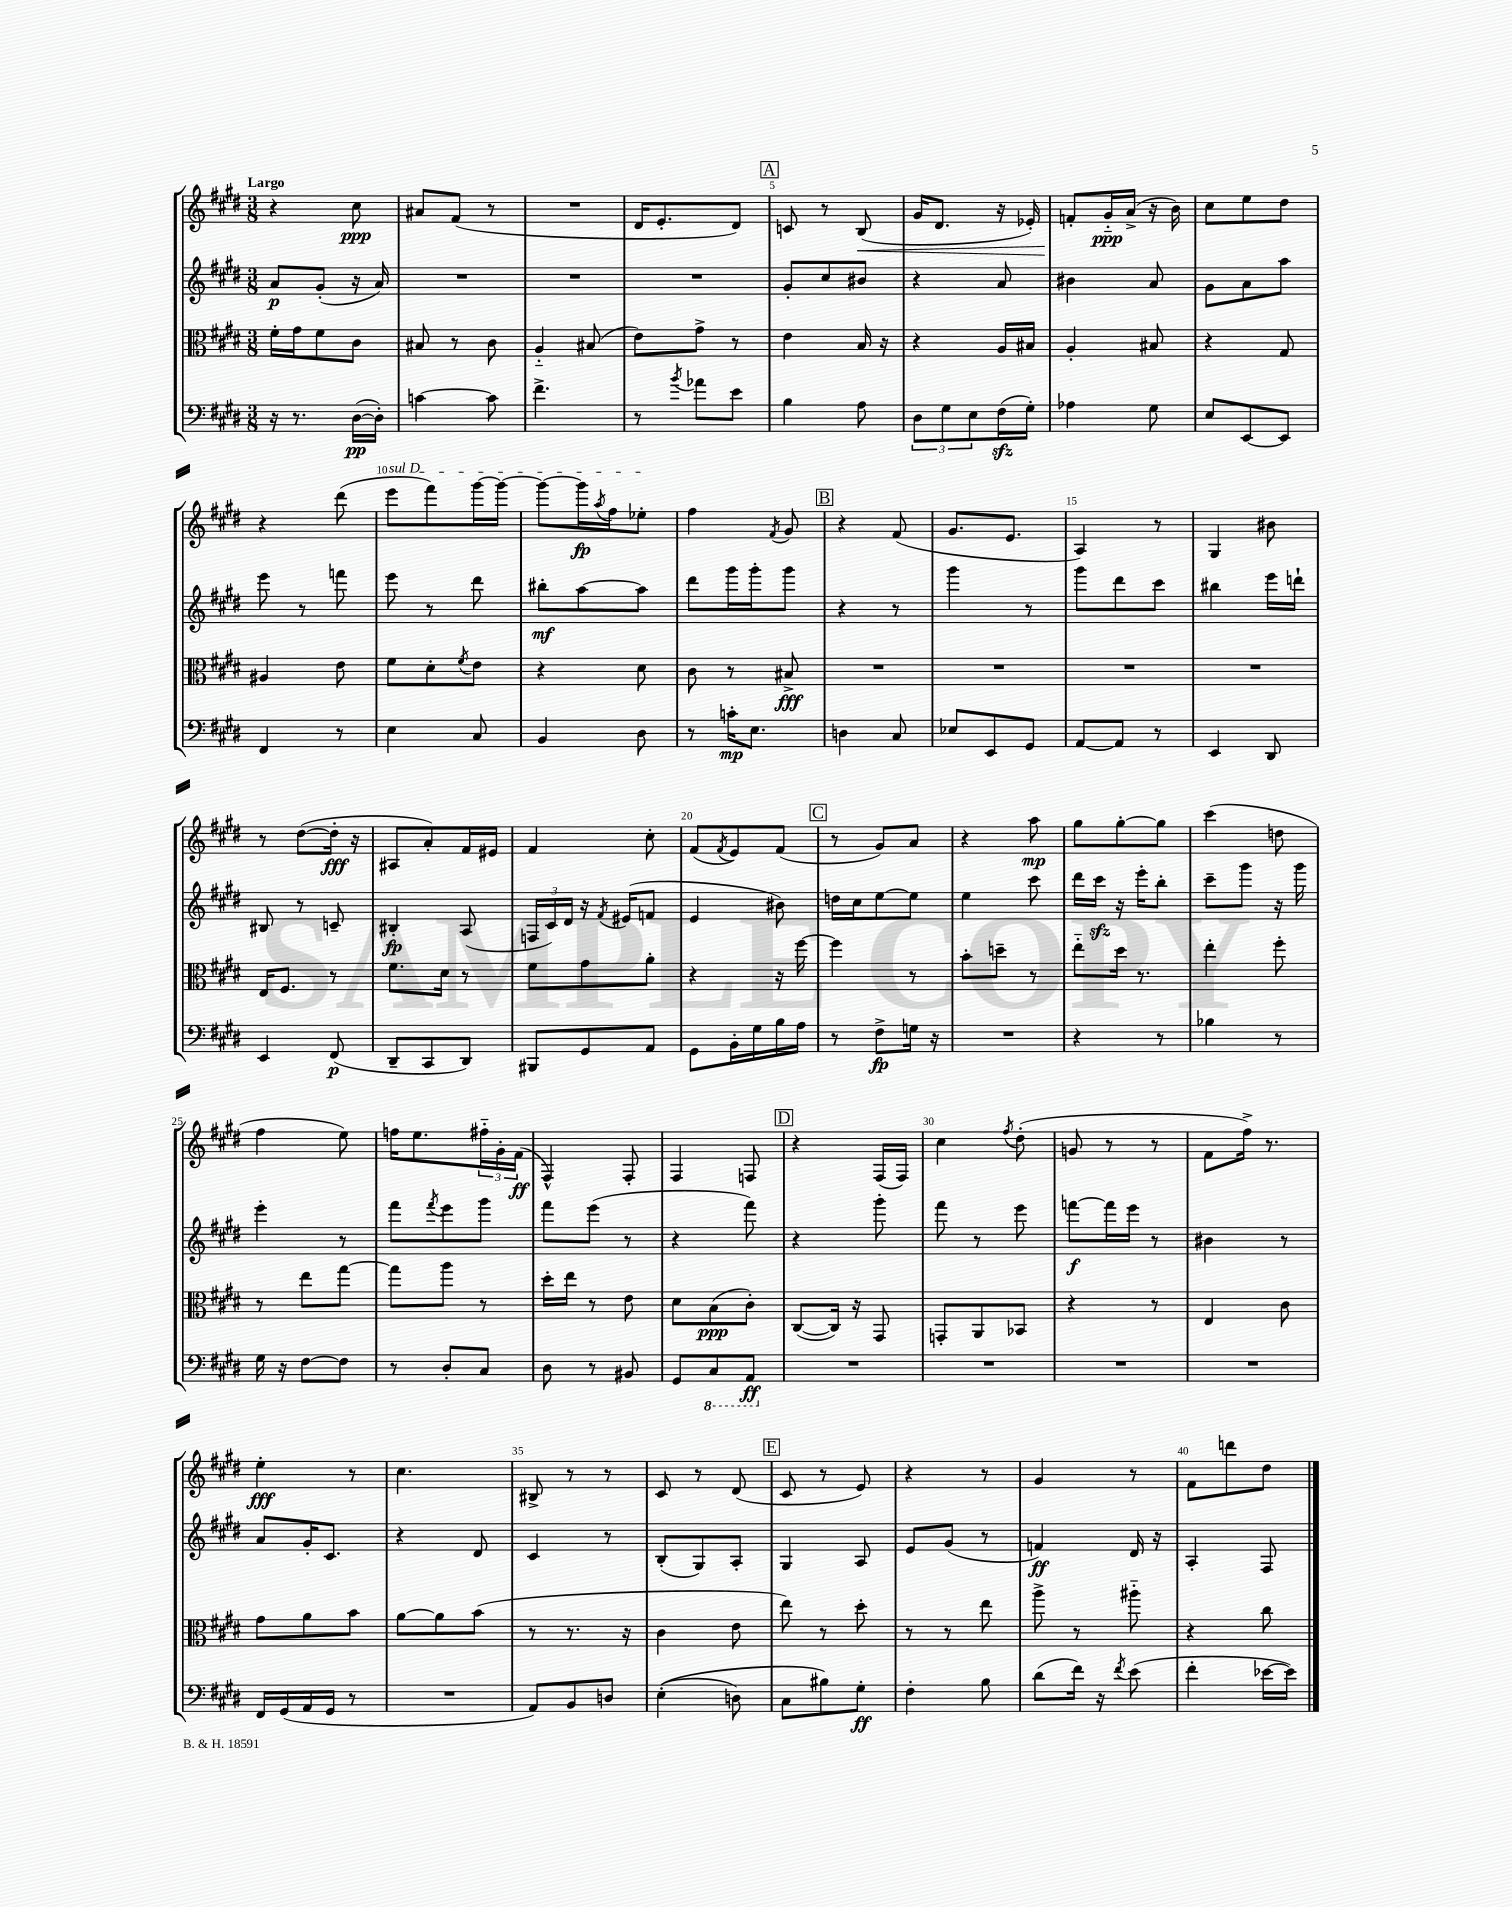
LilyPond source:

<<
\new StaffGroup <<
\new Staff = "s0" {
    \clef treble \key e \major \numericTimeSignature \time 3/8 \tempo "Largo"
    r4 cis''8\ppp |
    ais'8 fis'8( r8 |
    R4. |
    dis'16 e'8.-. dis'8) |
    \mark \markup { \box "A" } c'8 r8 b8\<( |
    gis'16 dis'8. r16 ees'16-.) |
    f'8-.\! gis'16-_\ppp a'16->( r16 b'16) |
    cis''8 e''8 dis''8 |
    r4 dis'''8( |
    \once \override TextSpanner.bound-details.left.text = \markup { \italic "sul D" } e'''8\startTextSpan fis'''8) gis'''16~ gis'''16~ |
    gis'''8~ gis'''16\fp \acciaccatura { a''8 } fis''16 ees''8-.\stopTextSpan |
    fis''4 \acciaccatura { fis'8 } gis'8 |
    \mark \markup { \box "B" } r4 fis'8( |
    gis'8. e'8. |
    a4) r8 |
    gis4 bis'8 |
    r8 dis''8~( dis''16-.\fff r16 |
    ais8 a'8-.) fis'16 eis'16 |
    fis'4 cis''8-. |
    fis'8( \acciaccatura { fis'8 } e'8) fis'8( |
    \mark \markup { \box "C" } r8 gis'8) a'8 |
    r4 a''8\mp |
    gis''8 gis''8~-. gis''8 |
    cis'''4( d''8 |
    fis''4 e''8) |
    f''16 e''8. \tuplet 3/2 { fis''16-_ gis'16-. fis'16\ff( } |
    fis4-^) fis8-. |
    fis4 f8 |
    \mark \markup { \box "D" } r4 fis16( fis16) |
    cis''4 \acciaccatura { fis''8 } dis''8-.( |
    g'8 r8 r8 |
    fis'8 fis''16->) r8. |
    e''4-.\fff r8 |
    cis''4. |
    bis8-> r8 r8 |
    cis'8 r8 dis'8( |
    \mark \markup { \box "E" } cis'8 r8 e'8) |
    r4 r8 |
    gis'4 r8 |
    fis'8 d'''8 dis''8 \bar "|." |
}
\new Staff = "s1" {
    \clef treble \key e \major \numericTimeSignature \time 3/8
    a'8\p gis'8-.( r16 a'16) |
    R4. |
    R4. |
    R4. |
    \mark \markup { \box "A" } gis'8-. cis''8 bis'8 |
    r4 a'8 |
    bis'4 a'8 |
    gis'8 a'8 a''8 |
    e'''8 r8 f'''8 |
    e'''8 r8 dis'''8 |
    bis''8-.\mf a''8~ a''8 |
    dis'''8 gis'''16 gis'''16-. gis'''8 |
    \mark \markup { \box "B" } r4 r8 |
    gis'''4 r8 |
    gis'''8 dis'''8 cis'''8 |
    bis''4 e'''16 d'''16-! |
    bis8 r8 c'8-- |
    bis4-.\fp a8( |
    \tuplet 3/2 { f16 cis'16) dis'16 } r16 \acciaccatura { fis'8 } eis'16( f'8 |
    e'4 bis'8) |
    \mark \markup { \box "C" } d''16 cis''16 e''8~ e''8 |
    e''4 cis'''8 |
    dis'''16 cis'''16\sfz r16 e'''16-. b''8-. |
    cis'''8-- gis'''8 r16 gis'''16 |
    e'''4-. r8 |
    fis'''8 \acciaccatura { fis'''8 } e'''8 gis'''8 |
    fis'''8 e'''8( r8 |
    r4 fis'''8) |
    \mark \markup { \box "D" } r4 gis'''8-. |
    fis'''8 r8 e'''8 |
    f'''8~\f f'''16 e'''16 r8 |
    bis'4 r8 |
    a'8 gis'16-. cis'8. |
    r4 dis'8 |
    cis'4 r8 |
    b8-.( gis8) a8-. |
    \mark \markup { \box "E" } gis4 a8 |
    e'8 gis'8( r8 |
    f'4\ff) dis'16 r16 |
    a4-. fis8 \bar "|." |
}
\new Staff = "s2" {
    \clef alto \key e \major \numericTimeSignature \time 3/8
    fis'16-. gis'16 fis'8 cis'8 |
    bis8 r8 cis'8 |
    a4-_ bis8( |
    e'8) gis'8-> r8 |
    \mark \markup { \box "A" } e'4 b16 r16 |
    r4 a16 bis16 |
    a4-. bis8 |
    r4 gis8 |
    ais4 e'8 |
    fis'8 dis'8-. \acciaccatura { fis'8 } e'8 |
    r4 dis'8 |
    cis'8 r8 bis8->\fff |
    \mark \markup { \box "B" } R4. |
    R4. |
    R4. |
    R4. |
    e16 fis8. r8 |
    fis'8. dis'16 r8 |
    fis'8 gis'8 a'8-. |
    r4 r16 fis''16~ |
    \mark \markup { \box "C" } fis''4 r8 |
    b'8-. d''8-- r8 |
    e''8-_ dis''16 r8. |
    e''4-. fis''8-. |
    r8 e''8 gis''8~ |
    gis''8 a''8 r8 |
    dis''16-. e''16 r8 e'8 |
    dis'8 b8\ppp( cis'8-.) |
    \mark \markup { \box "D" } cis8~( cis16) r16 gis,8 |
    g,8-. a,8 bes,8 |
    r4 r8 |
    e4 cis'8 |
    gis'8 a'8 b'8 |
    a'8~ a'8 b'8( |
    r8 r8. r16 |
    cis'4 e'8 |
    \mark \markup { \box "E" } e''8) r8 dis''8-. |
    r8 r8 e''8 |
    a''8-> r8 ais''8-_ |
    r4 cis''8 \bar "|." |
}
\new Staff = "s3" {
    \clef bass \key e \major \numericTimeSignature \time 3/8
    r16 r8. dis16~\pp( dis16-.) |
    c'4~ c'8 |
    fis'4.-> |
    r8 \acciaccatura { b'8 } aes'8 e'8 |
    \mark \markup { \box "A" } b4 a8 |
    \tuplet 3/2 { dis8 gis8 e8 } fis16\sfz( gis16-.) |
    aes4 gis8 |
    e8 e,8~ e,8 |
    fis,4 r8 |
    e4 cis8 |
    b,4 dis8 |
    r8 c'16-.\mp e8. |
    \mark \markup { \box "B" } d4 cis8 |
    ees8 e,8 gis,8 |
    a,8~ a,8 r8 |
    e,4 dis,8 |
    e,4 fis,8\p( |
    dis,8-- cis,8 dis,8) |
    bis,,8 gis,8 a,8 |
    gis,8 b,16-. gis16 b16 a16 |
    \mark \markup { \box "C" } r8 fis8->\fp g16 r16 |
    R4. |
    r4 r8 |
    bes4 r8 |
    gis16 r16 fis8~ fis8 |
    r8 dis8-. cis8 |
    dis8 r8 bis,8 |
    gis,8 \ottava #-1 cis,8 a,,8\ff \ottava #0 |
    \mark \markup { \box "D" } R4. |
    R4. |
    R4. |
    R4. |
    fis,16 gis,16( a,16 gis,16 r8 |
    R4. |
    a,8) b,8 d8 |
    e4-.(\( d8) |
    \mark \markup { \box "E" } cis8 bis8\) gis8-.\ff |
    fis4-. b8 |
    dis'8( fis'16) r16 \acciaccatura { fis'8 } e'8( |
    fis'4-. ees'16~ ees'16) \bar "|." |
}
>>
>>
\layout { \context { \Score \override BarNumber.break-visibility = ##(#f #t #t) barNumberVisibility = #(every-nth-bar-number-visible 5) } }
